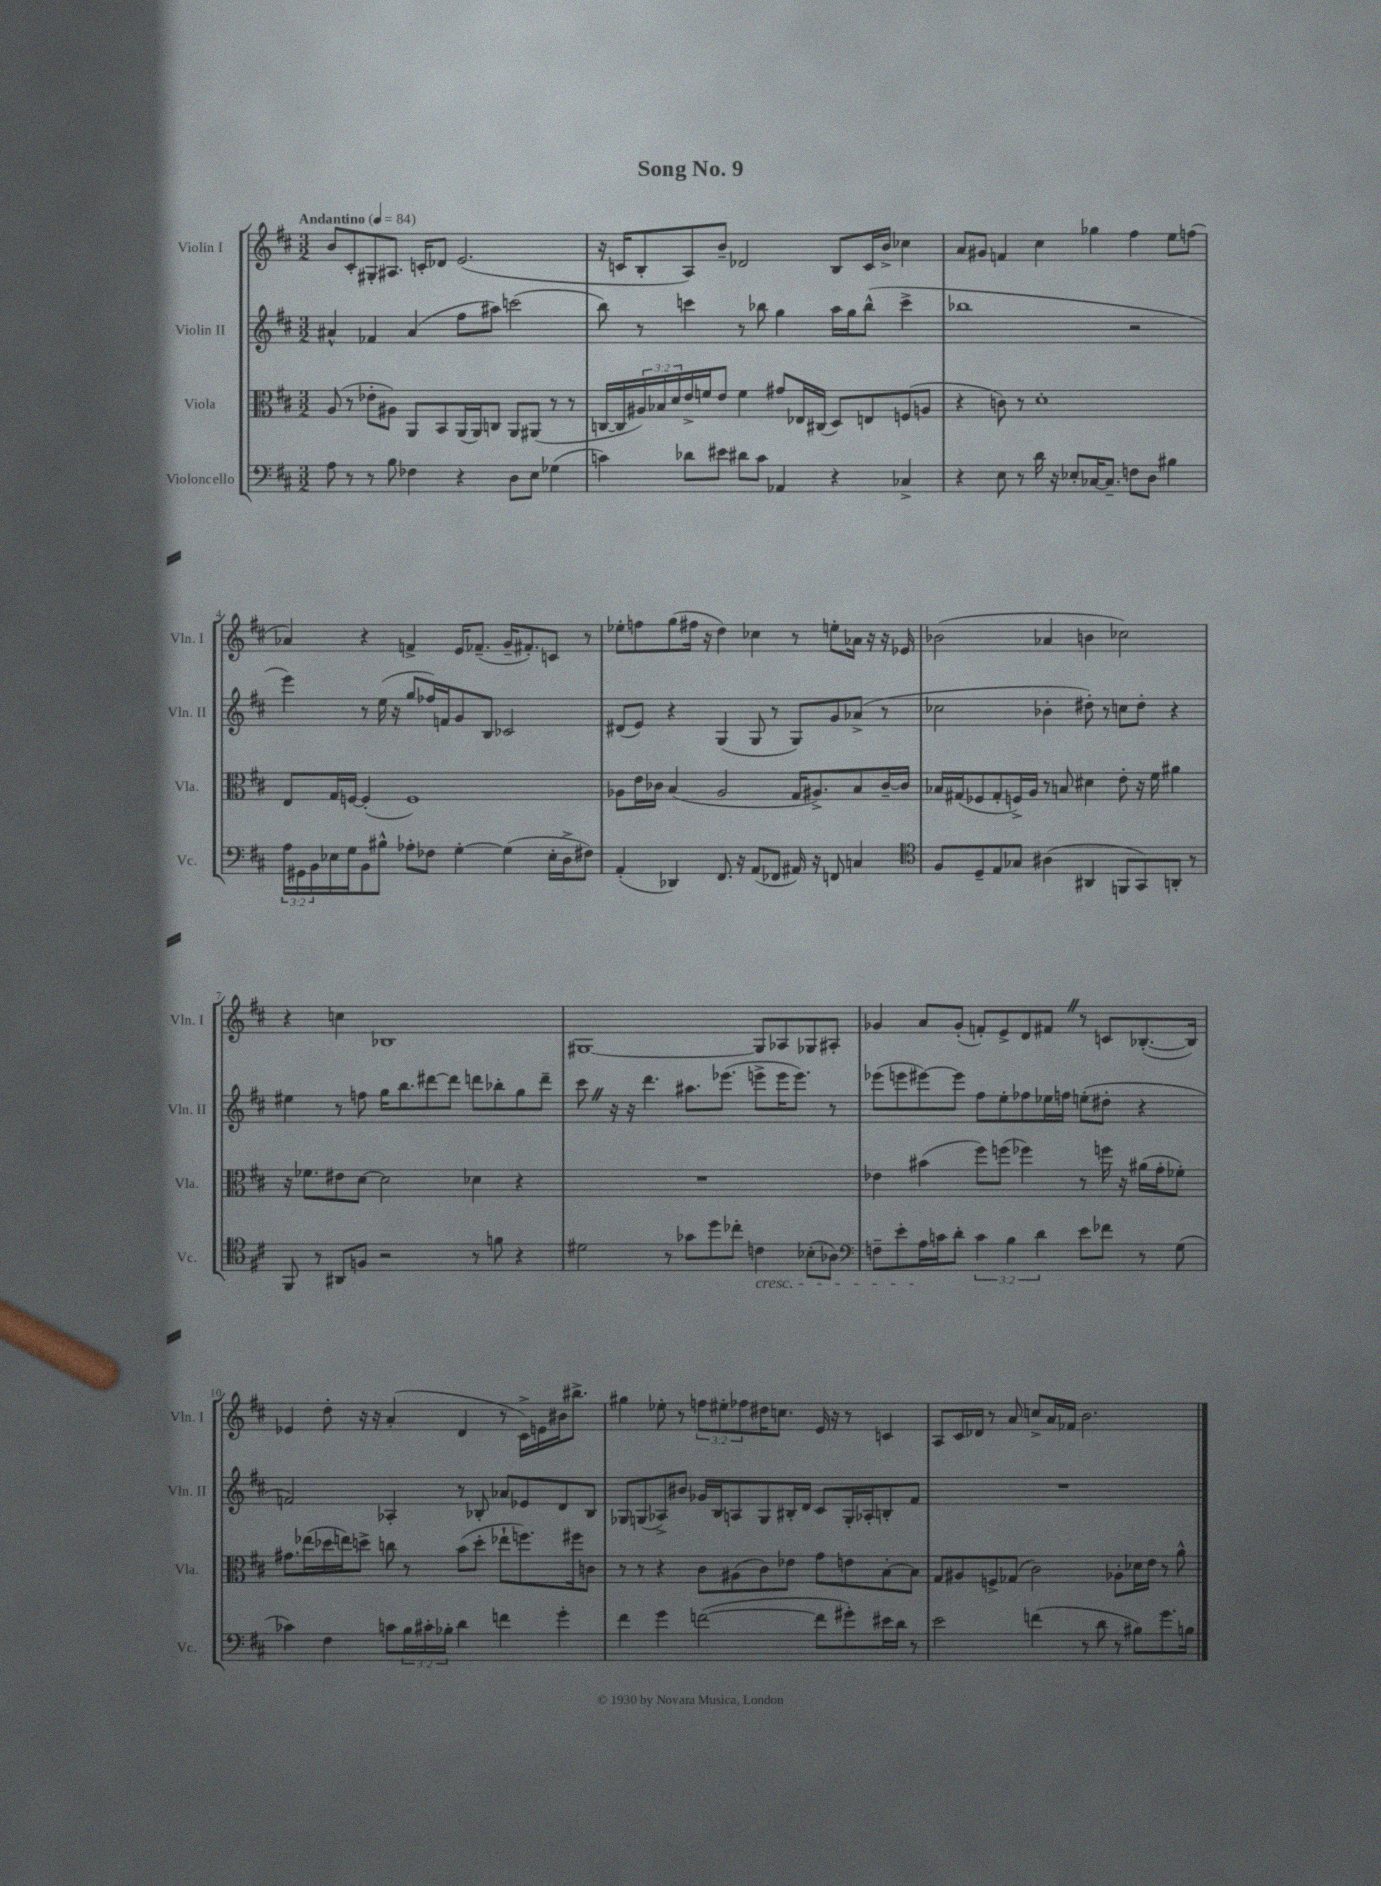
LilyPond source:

\header { title = "Song No. 9" }
<<
\new StaffGroup <<
\new Staff = "s0" \with { instrumentName = "Violin I" shortInstrumentName = "Vln. I" } {
    \clef treble \key d \major \numericTimeSignature \time 3/2 \override Staff.TupletNumber.text = #tuplet-number::calc-fraction-text \tempo "Andantino" 4 = 84
    b'8 cis'8-. gis8-. ais8. c'16-. des'8 e'2.( |
    r16 c'16 b8-. a8) b'8-- des'2 b8 c'16 b'16-> ces''4 |
    a'8 gis'8 f'4 cis''4 ges''4 fis''4 e''8 f''8( |
    aes'4) r4 f'4-> e'16 fes'8.--( g'16-- fis'8.-.) c'8 r8 |
    ees''8-. f''8 g''8( fis''16 r16 d''4) ces''4 r8 e''8-. aes'16 r16 r16 ees'16 |
    bes'2( aes'4 b'4 ces''2) |
    r4 c''4 bes1 |
    gis1~ gis8 aes8 ges8 ais8-. |
    ges'4 a'8 ges'8-.( f'8-.) e'8-> d'8 fis'8 \once \override BreathingSign.text = \markup { \musicglyph "scripts.caesura.straight" } \breathe r8 c'8 bes8.~-.( bes16) |
    ees'4 d''8-. r16 r16 a'4-.( d'4 r8 cis'16->) e'16 bis'16 bis''8.-> |
    gis''4 ees''8-. r8 \tuplet 3/2 { f''8 eis''8-. fes''8 } dis''16 c''8. e'16 r16 r8 c'4 |
    a8 cis'16 des'16 r8 a'8 c''8-> a'16 fes'16 b'2. \bar "|." |
}
\new Staff = "s1" \with { instrumentName = "Violin II" shortInstrumentName = "Vln. II" } {
    \clef treble \key d \major \numericTimeSignature \time 3/2
    ais'4-^ fes'4 ais'4( fis''8 ais''8) c'''2( |
    b''8) r8 c'''4 r8 bes''8 g''4 a''16 g''16 bes''8-^( c'''4-> |
    bes''1 r2 |
    e'''4) r8 e''16( r16 g''8 fes''16) f'16 g'8 b8 ces'2 |
    dis'8( e'8) r4 g4( g8 r8 g8) g'8 aes'8->( r8 |
    ces''2 bes'4-. dis''8-.) r8 c''8 dis''8-. r4 |
    eis''4 r8 f''8 g''16 b''8. dis'''8~ dis'''8 d'''8 bes''8-. g''8 d'''8-- |
    cis'''8 \once \override BreathingSign.text = \markup { \musicglyph "scripts.caesura.straight" } \breathe r16 r16 d'''4. ais''8. ees'''8.( e'''8-> e'''16 e'''8.) r8 |
    ees'''8( e'''8 eis'''8~) eis'''8 fis''8 e''8-. fes''8 ees''16 f''16 e''8-.( dis''8-. r4 |
    f'2) aes4-. r8 bes8-. aes'8 ees'8 d'8 bes8 |
    ges8 g8( aes8->) bis'8 ges'16 b16 a8 g8 bis16-. d'16 cis'8 g16-. aes16-. b8-. fis'8 |
    R1. \bar "|." |
}
\new Staff = "s2" \with { instrumentName = "Viola" shortInstrumentName = "Vla." } {
    \clef alto \key d \major \numericTimeSignature \time 3/2 \override Staff.TupletNumber.text = #tuplet-number::calc-fraction-text
    a8( r8 ees'8-. ais8) a,8 b,8 a,16( a,16) c8 a,8 ais,8( r8 r8 |
    c16~ c16 \tuplet 3/2 { ais16) bes16 d'16 } e'16-> f'16 e'8 f'4 gis'8 ees16 cis16( d8) e8 f8( a8 |
    r4 c'8) r8 d'1-. |
    e8 g16 f16~ f4-.( f1) |
    aes8 e'16 ces'16 b4( aes2 g16 ais8.->) b8 ces'16~-- ces'16 |
    bes16 gis16( fes8 gis8-. f16->) a16 r8 b8 dis'4 e'8-. r16 fis'16 ais'4 |
    r16 fes'8. eis'8 d'8~ d'2 des'4 r4 |
    R1. |
    ees'4 bis'4( fis''8) f''8( fes''4) r8 f''16 r16 ais'16( g'16-. fes'8-.) |
    gis'8. ees''16( des''16 e''16) d''8-> c''8 r8 b'8( d''8-. ees''8-! f''8.) fis''16 c'8 |
    r8 r8 r4 cis'8 ais8( cis'8) ees'8 g'8 e'8 b8~-. b8 |
    g8 ais8 f8-> ges8( cis'2) aes8-. des'16 e'16 r8 a'8-^ \bar "|." |
}
\new Staff = "s3" \with { instrumentName = "Violoncello" shortInstrumentName = "Vc." } {
    \clef bass \key d \major \numericTimeSignature \time 3/2 \override Staff.TupletNumber.text = #tuplet-number::calc-fraction-text
    a8 r8 r8 b8 fes4 r4 d8 e8 ges4( |
    c'4) des'8 eis'8 dis'8 c'8 aes,4 r4 ces4-> |
    r4 e8 r8 d'16 r16 ees8-. ces16~ ces8.-- f8 d8 bis4 |
    \tuplet 3/2 { a16 gis,16 b,16 } ees16 g16 b,8 bis8-^ aes8-. fes8 g4~-. g4( ees16-. d16-> fis8) |
    a,4-.( des,4) fis,8. r16 a,8( fes,8 ais,16) r16 f,8 c4 |
    \clef tenor fis8 d8-- e8 ges8 ais4( ais,4 f,8 g,8) a,8-. r8 |
    fis,8 r8 ais,8 f8 r2 r8 f'8 r4 |
    dis'2 r8 ges'8 d''8 ces''8-. c'4\cresc bes8-.( aes8) |
    \clef bass f8-- e'8-. a16\! c'16 d'8-. \tuplet 3/2 { c'4 b4 d'4 } e'8 fes'8 r8 g8( |
    ces'4) fis4 c'8 \tuplet 3/2 { b16 cis'16-. bes16-. } d'4 f'4 g'4-. |
    fis'4 g'4 f'2~( f'8 gis'8-.) eis'16 d'16 r8 |
    e'2 f'4( r8 d'8 r8 bis8) g'8. b16 \bar "|." |
}
>>
>>
